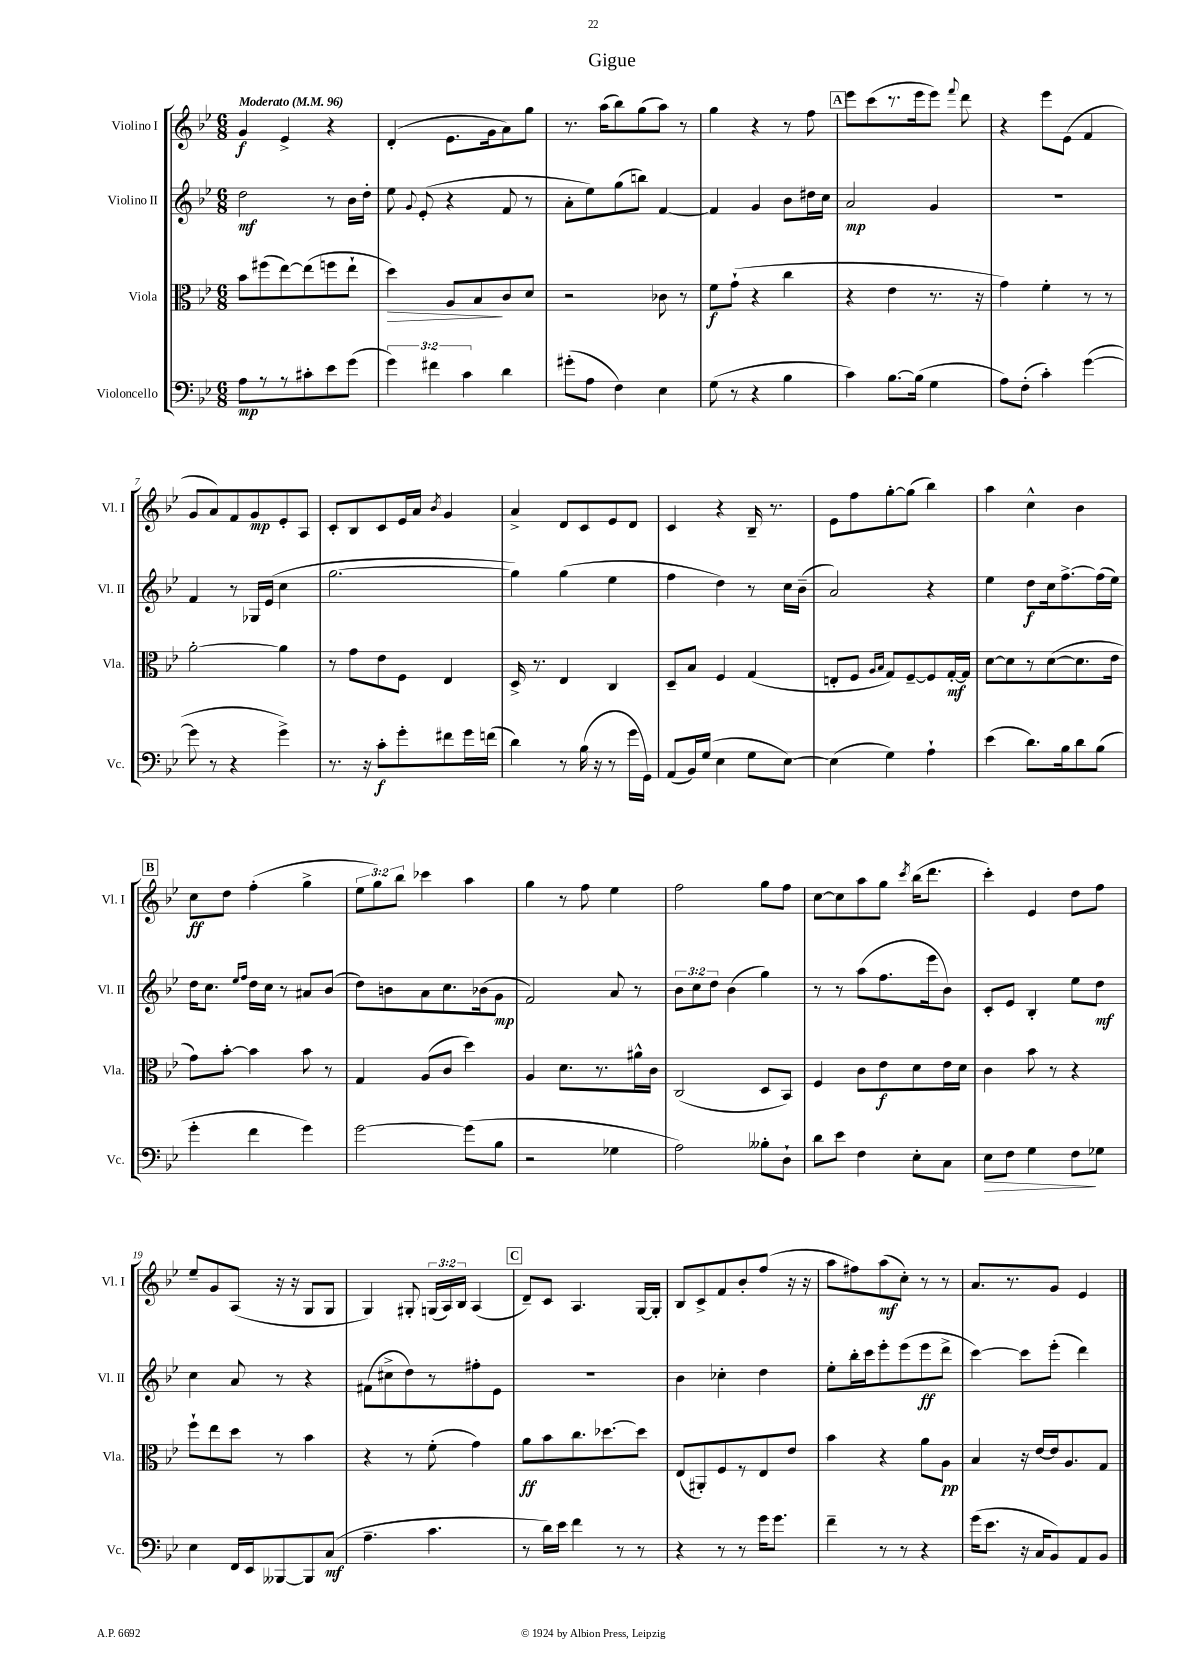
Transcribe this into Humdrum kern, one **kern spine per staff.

**kern	**kern	**kern	**kern
*staff4	*staff3	*staff2	*staff1
*clefF4	*clefC3	*clefG2	*clefG2
*k[b-e-]	*k[b-e-]	*k[b-e-]	*k[b-e-]
*M6/8	*M6/8	*M6/8	*M6/8
*MM96	*MM96	*MM96	*MM96
8A\L	8b-\L	2dd\	4g/
8r	(8ff#\	.	.
8r	[8ee-\)	.	4e-^/
8c#'\	(8ee-\]	.	.
8e-\	8ff\	8r	4r
(8g\J	8ee-`\J	16b-\LL	.
.	.	16dd'\JJ	.
=	=	=	=
6g\)	4dd\)	8ee-\	(4d'/
.	.	8qqg/	.
.	.	(8e-'/	.
6f#\	.	.	.
.	8A/L	4r	8.e-\L
6c\	.	.	.
.	8B-/	.	.
.	.	.	16g\k
4d\	8c/	8f/	8a\)
.	8d/J	8r	8gg\J
=	=	=	=
(8g#'\L	2r	8a'\L	8.r
8A\J	.	8ee-\)	.
.	.	.	(16aa\LK
4F\)	.	(8gg\	8bb-\)
.	.	8bb\J)	(8gg\
4E-\	8c-\	[4f/	8aa\J)
.	8r	.	8r
=	=	=	=
(8G\	8f\L	4f/]	4gg\
8r	(8g`\J	.	.
4r	4r	4g/	4r
4B-\	4cc\	8b-\L	8r
.	.	16dd#\L	8ff\
.	.	16cc\JJ	.
=	=	=	=
4c\)	4r	2a/	8eee-\L
.	.	.	(8ccc\
[8.B-\L	4e-\	.	8.r
(16B-\]Jk	.	.	16eee-\k
4G\	8.r	4g/	8eee-\J)
.	.	.	8qqfff/
.	.	.	8ddd\
.	16r	.	.
=	=	=	=
8A\L)	4g\)	2.r	4r
(8F'\J	.	.	.
4c'\)	4f'\	.	8eee-\L
.	.	.	(8e-\J
([4g\	8r	.	4f/
.	8r	.	.
=	=	=	=
8g\]	[2a'\	4f/	8g/L
8r	.	.	8a/)
4r	.	8r	8f/
.	.	16G-/LL	8g/
.	.	(16e-/JJ	.
4g^\)	4a\]	4cc\	8e-'/
.	.	.	8A/J
=	=	=	=
8.r	8r	[2.gg\	8c'/L
.	8g\L	.	8B-/
16r	.	.	.
8c'\L	8e-\	.	8c/
8g'\	8F\J	.	16e-/L
.	.	.	16a/JJ
.	.	.	8qb-/
8f#\	4E-/	.	4g/
16g\L	.	.	.
(16f\JJ	.	.	.
=	=	=	=
4d\)	16D^/	4gg\])	4a^/
.	8.r	.	.
8r	4E-/	(4gg\	8d/L
(16B-\	.	.	8c/
16r	.	.	.
8r	4C/	4ee-\	8e-/
16g\LL	.	.	8d/J
16GG\JJ)	.	.	.
=	=	=	=
(8AA/L	8D~/L	4ff\	4c/
16BB-/L)	8B-/J	.	.
(16G/JJ	.	.	.
4E-\	4F/	4dd\)	4r
8G\L	(4G/	8r	16B-~/
.	.	.	8.r
[8E-\J)	.	16cc\LL	.
.	.	(16b-~\JJ	.
=	=	=	=
(4E-\]	8E'/L	2a/)	8e-\L
.	8F/J	.	8ff\
.	16qqA/LL	.	.
.	16qqB-/JJ	.	.
4G\)	8G/L)	.	[8gg'\
.	[8F~/	.	(8gg\]J
4A`\	8F/]	4r	4bb-\)
.	[16G'/L	.	.
.	16G/]JJ	.	.
=	=	=	=
(4e-\	[8d\L	4ee-\	4aa\
.	8d\]	.	.
8.d\L)	8r	8dd\L	4cc^^\
.	([8d\	16cc\k	.
16B-\k	.	[8.ff^\	.
8d\	8.d\]	.	4b-\
(8B-\J	.	(16ff\]L	.
.	16e-\Jk	16ee-\JJ)	.
=	=	=	=
4g'\	8g\L)	16dd\LK	8cc\L
.	.	8.cc\J	.
.	[8b-'\J	.	8dd\J
.	.	16qqee-/LL	.
.	.	16qqff/JJ	.
4f\	4b-\]	16dd\LL	(4ff'\
.	.	16cc\JJ	.
.	.	8r	.
4g\)	8b-\	8a#/L	4gg^\
.	8r	(8b-/J	.
=	=	=	=
[2g\	4G/	8dd\L)	12ee-\L
.	.	.	12gg\)
.	.	8b\	.
.	.	.	12bb-\J
.	(8A/L	8a\	4ccc-\
.	8c/J	8.cc\	.
(8g\]L	4dd\)	.	4aa\
.	.	(16b-\k	.
8B-\J	.	8g\J	.
=	=	=	=
2r	4A/	2f/)	4gg\
.	8.d\L	.	8r
.	.	.	8ff\
.	8.r	.	.
4G-\	.	8a/	4ee-\
.	16a#^^\L	8r	.
.	16c\JJ	.	.
=	=	=	=
2A\)	(2C/	12b-\L	2ff\
.	.	12cc\	.
.	.	12dd\J	.
.	.	(4b-\	.
8B--'\L	8D/L	4gg\)	8gg\L
8D`\J	8BB-/J)	.	8ff\J
=	=	=	=
8d\L	4F/	8r	[8cc\L
8e-\J	.	8r	8cc\]
4F\	8c\L	(8aa\L	8aa\
.	8e-\	8.ff\	8gg\J
.	.	.	8qccc/
8E-'\L	8d\	.	(16bb-\LK
.	.	16eee-\k	8.ddd\J
8C\J	16e-\L	8b-\J)	.
.	16d\JJ	.	.
=	=	=	=
8E-\L	4c\	8c'/L	4ccc'\)
8F\J	.	8e-/J	.
4G\	8b-\	4B-'/	4e-/
.	8r	.	.
8F\L	4r	8ee-\L	8dd\L
8G-\J	.	8dd\J	8ff\J
=	=	=	=
4E-\	8ff`\L	4cc\	8ee-~/L
.	8ee-\	.	8g/
16FF/LL	8dd\J	8a/	(8A/J
16EE-/J	.	.	.
[8BBB--/	8r	8r	16r
.	.	.	16r
8BBB--/]	4b-\	4r	8G/L
(8C/J	.	.	8G/J
=	=	=	=
4.A~\	4r	(8f#\L	4G/)
.	.	8cc#^\	.
.	8r	8dd\)	8G#'/
4.c\	(8f'\	8r	(24G/LL
.	.	.	24A/)
.	.	.	24B-/JJ
.	4g\)	8ff#'\	(4A/
.	.	8e-\J	.
=	=	=	=
8r	8a\L	2.r	8d~/L)
16d\LL)	8b-\	.	8c/J
16e-\JJ	.	.	.
4f\	8.cc\	.	4.A/
.	[8.dd-\	.	.
8r	.	.	.
8r	8dd-\]J	.	[16G/LL
.	.	.	16G'/]JJ
=	=	=	=
4r	(8E-/L	4b-\	8B-/L
.	8AA#'/)	.	8c^/
8r	8F/	4cc-'\	8f/
8r	8r	.	8b-'/
16g\LK	8E-/	4dd\	(8ff/J
8.g\J	.	.	.
.	8e-/J	.	16r
.	.	.	16r
=	=	=	=
4f~\	4b-\	8ee-'\L	8aa\L
.	.	16bb-'\L	8ff#\)
.	.	16ccc\J	.
8r	4r	8eee-'\	(8aa\
8r	.	(8eee-\	8cc'\J)
4r	8a\L	8eee-\	8r
.	8A\J	8ddd^\J	8r
=	=	=	=
(16g\LK	4B-/	[4ccc\)	8.a/L
8.e-\J	.	.	.
.	.	.	8.r
16r	16r	8ccc\]L	.
16C/LK	[16e-/LL	.	.
8BB-/)	16e-/]J	(8eee-'\J	8g/J
.	8.A/	.	.
8AA/	.	4ddd\)	4e-/
8BB-/J	8G/J	.	.
==	==	==	==
*-	*-	*-	*-
